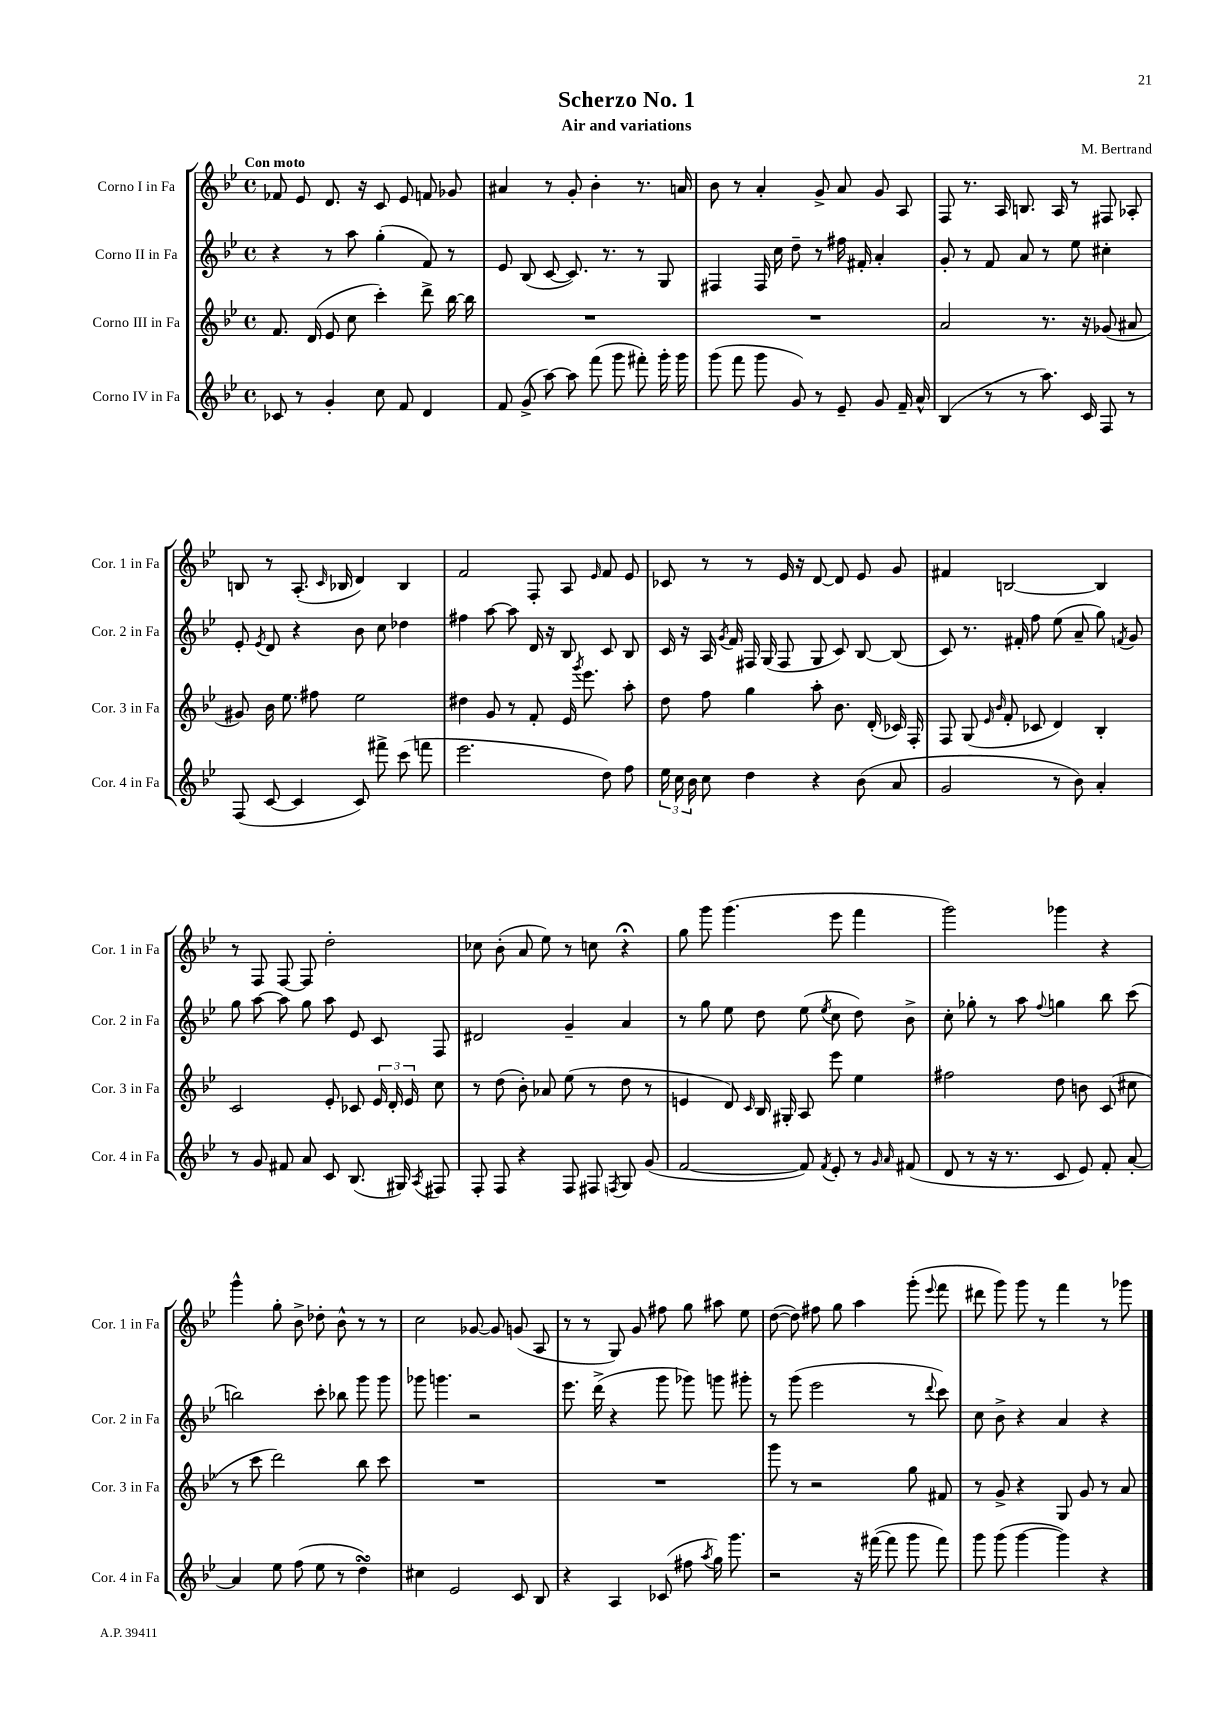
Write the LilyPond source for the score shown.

\header { title = "Scherzo No. 1" composer = "M. Bertrand" subtitle = "Air and variations" }
<<
\new StaffGroup <<
\new Staff = "s0" \with { instrumentName = "Corno I in Fa" shortInstrumentName = "Cor. 1 in Fa" } {
    \clef treble \key bes \major \defaultTimeSignature \time 4/4 \tempo "Con moto"
    \autoBeamOff fes'8 ees'8 d'8. r16 c'8 ees'8 f'8 ges'8 |
    ais'4 r8 g'8-. bes'4-. r8. a'16 |
    bes'8 r8 a'4-. g'8-> a'8 g'8 a8 |
    f8 r8. a16 b8. a16 r8 fis8 aes8-. |
    b8 r8 a8.-.( \grace { c'16 } bes16 d'4) bes4 |
    f'2 f8-. a8 \grace { ees'16 } f'8 ees'8 |
    ces'8 r8 r8 ees'16 r16 d'8~ d'8 ees'8 g'8 |
    fis'4 b2~ b4 |
    r8 f8 f8~ f8 d''2-. |
    ces''8 bes'8-.( a'8 ees''8) r8 c''8 r4\fermata |
    g''8 g'''8 g'''4.( ees'''8 f'''4 |
    g'''2) ges'''4 r4 |
    g'''4-^ g''8-. bes'8-> des''8-. bes'8-^ r8 r8 |
    c''2 ges'8~ ges'8 g'8( a8 |
    r8 r8 g8) g'8 fis''8 g''8 ais''8 ees''8 |
    d''8~( d''8) fis''8 g''8 a''4 g'''8-.( \appoggiatura { ees'''8 } f'''8 |
    dis'''8 g'''8) g'''8 r8 f'''4 r8 ges'''8 \bar "|." |
}
\new Staff = "s1" \with { instrumentName = "Corno II in Fa" shortInstrumentName = "Cor. 2 in Fa" } {
    \clef treble \key bes \major \defaultTimeSignature \time 4/4
    \autoBeamOff r4 r8 a''8 g''4-.( f'8) r8 |
    ees'8 bes8( c'8~ c'8.) r8. r8 g8 |
    fis4 fis16 c''16 d''8-- r8 fis''16 fis'16-. a'4-. |
    g'8-. r8 f'8 a'8 r8 ees''8 cis''4-. |
    ees'8-. \acciaccatura { ees'8 } d'8 r4 bes'8 c''8 des''4 |
    fis''4 a''8~ a''8 d'16 r16 bes8 c'8 bes8 |
    c'16 r16 a16 \acciaccatura { g'8 } f'16 fis16 g16( fis8 g8 c'8) bes8~ bes8( |
    c'8) r8. fis'16-. f''8 ees''8( a'8-- g''8) \acciaccatura { f'8 } g'8 |
    g''8 a''8~ a''8 g''8 a''8 ees'8 c'8 f8 |
    dis'2 g'4-- a'4 |
    r8 g''8 ees''8 d''8 ees''8( \acciaccatura { ees''8 } c''8 d''8) bes'8-> |
    c''8-. ges''8-. r8 a''8 \appoggiatura { f''8 } g''4 bes''8 c'''8( |
    b''2) c'''8-. bes''8 g'''8 g'''8 |
    ges'''8 g'''4. r2 |
    ees'''8. d'''16->( r4 g'''8 ges'''8) g'''8 gis'''8-. |
    r8 g'''8( ees'''2 r8 \appoggiatura { d'''8 } c'''8) |
    c''8 bes'8-> r4 a'4 r4 \bar "|." |
}
\new Staff = "s2" \with { instrumentName = "Corno III in Fa" shortInstrumentName = "Cor. 3 in Fa" } {
    \clef treble \key bes \major \defaultTimeSignature \time 4/4
    \autoBeamOff f'8. d'16( ees'8 c''8 c'''4-.) d'''8-> bes''16~ bes''16 |
    R1 |
    R1 |
    a'2 r8. r16 ges'8( ais'8 |
    gis'8) bes'16 ees''8. fis''8 ees''2 |
    dis''4 g'8 r8 f'8-. ees'16 \acciaccatura { g'''8 } ees'''8. a''8-. |
    d''8 f''8 g''4 a''8-. bes'8. d'16-.( ces'16) f16-. |
    f8 g8( \grace { ees'16 bes'16 } f'8-. ces'8 d'4) bes4-. |
    c'2 ees'8-. ces'8 \tuplet 3/2 { ees'16 d'16-. ees'16 } c''8 |
    r8 d''8( bes'8-.) aes'8 ees''8( r8 d''8 r8 |
    e'4 d'8) \grace { c'16 } bes16 gis16-. a8 ees'''8 ees''4 |
    fis''2 d''8 b'8 c'8( cis''8 |
    r8 c'''8 d'''2) bes''8 c'''8 |
    R1 |
    R1 |
    g'''8 r8 r2 g''8 fis'8 |
    r8 g'8-> r4 g8 g'8 r8 a'8 \bar "|." |
}
\new Staff = "s3" \with { instrumentName = "Corno IV in Fa" shortInstrumentName = "Cor. 4 in Fa" } {
    \clef treble \key bes \major \defaultTimeSignature \time 4/4
    \autoBeamOff ces'8 r8 g'4-. c''8 f'8 d'4 |
    f'8 g'8->( a''8~) a''8 f'''8( g'''8 fis'''8-.) g'''16-. g'''16 |
    g'''8( f'''8 g'''8 g'8) r8 ees'8-- g'8 f'16-- a'16-^ |
    bes4( r8 r8 a''8.) c'16 f8 r8 |
    f8( c'8~ c'4 c'8) fis'''8-> c'''8( f'''8 |
    ees'''2. d''8) f''8 |
    \tuplet 3/2 { ees''16 c''16 bes'16 } c''8 d''4 r4 bes'8( a'8 |
    g'2 r8 bes'8) a'4-. |
    r8 g'8 fis'8 a'8 c'8 bes8.( gis16) \acciaccatura { a8 } fis8 |
    f8-. f8 r4 f8 fis8 \acciaccatura { f8 } g8 g'8( |
    f'2~ f'8) \acciaccatura { f'8 } ees'8-. r8 \grace { g'16 a'16 } fis'8( |
    d'8 r8 r16 r8. c'8 ees'8) f'8-. a'8~-. |
    a'4 ees''8 f''8( ees''8 r8 d''4\turn) |
    cis''4 ees'2 c'8 bes8 |
    r4 a4 ces'8( fis''8 \acciaccatura { a''8 } g''16) g'''8. |
    r2 r16 fis'''16~( fis'''8 g'''8 fis'''8) |
    g'''8 g'''8( g'''4~ g'''4) r4 \bar "|." |
}
>>
>>
\layout { \context { \Score \remove "Bar_number_engraver" } }
